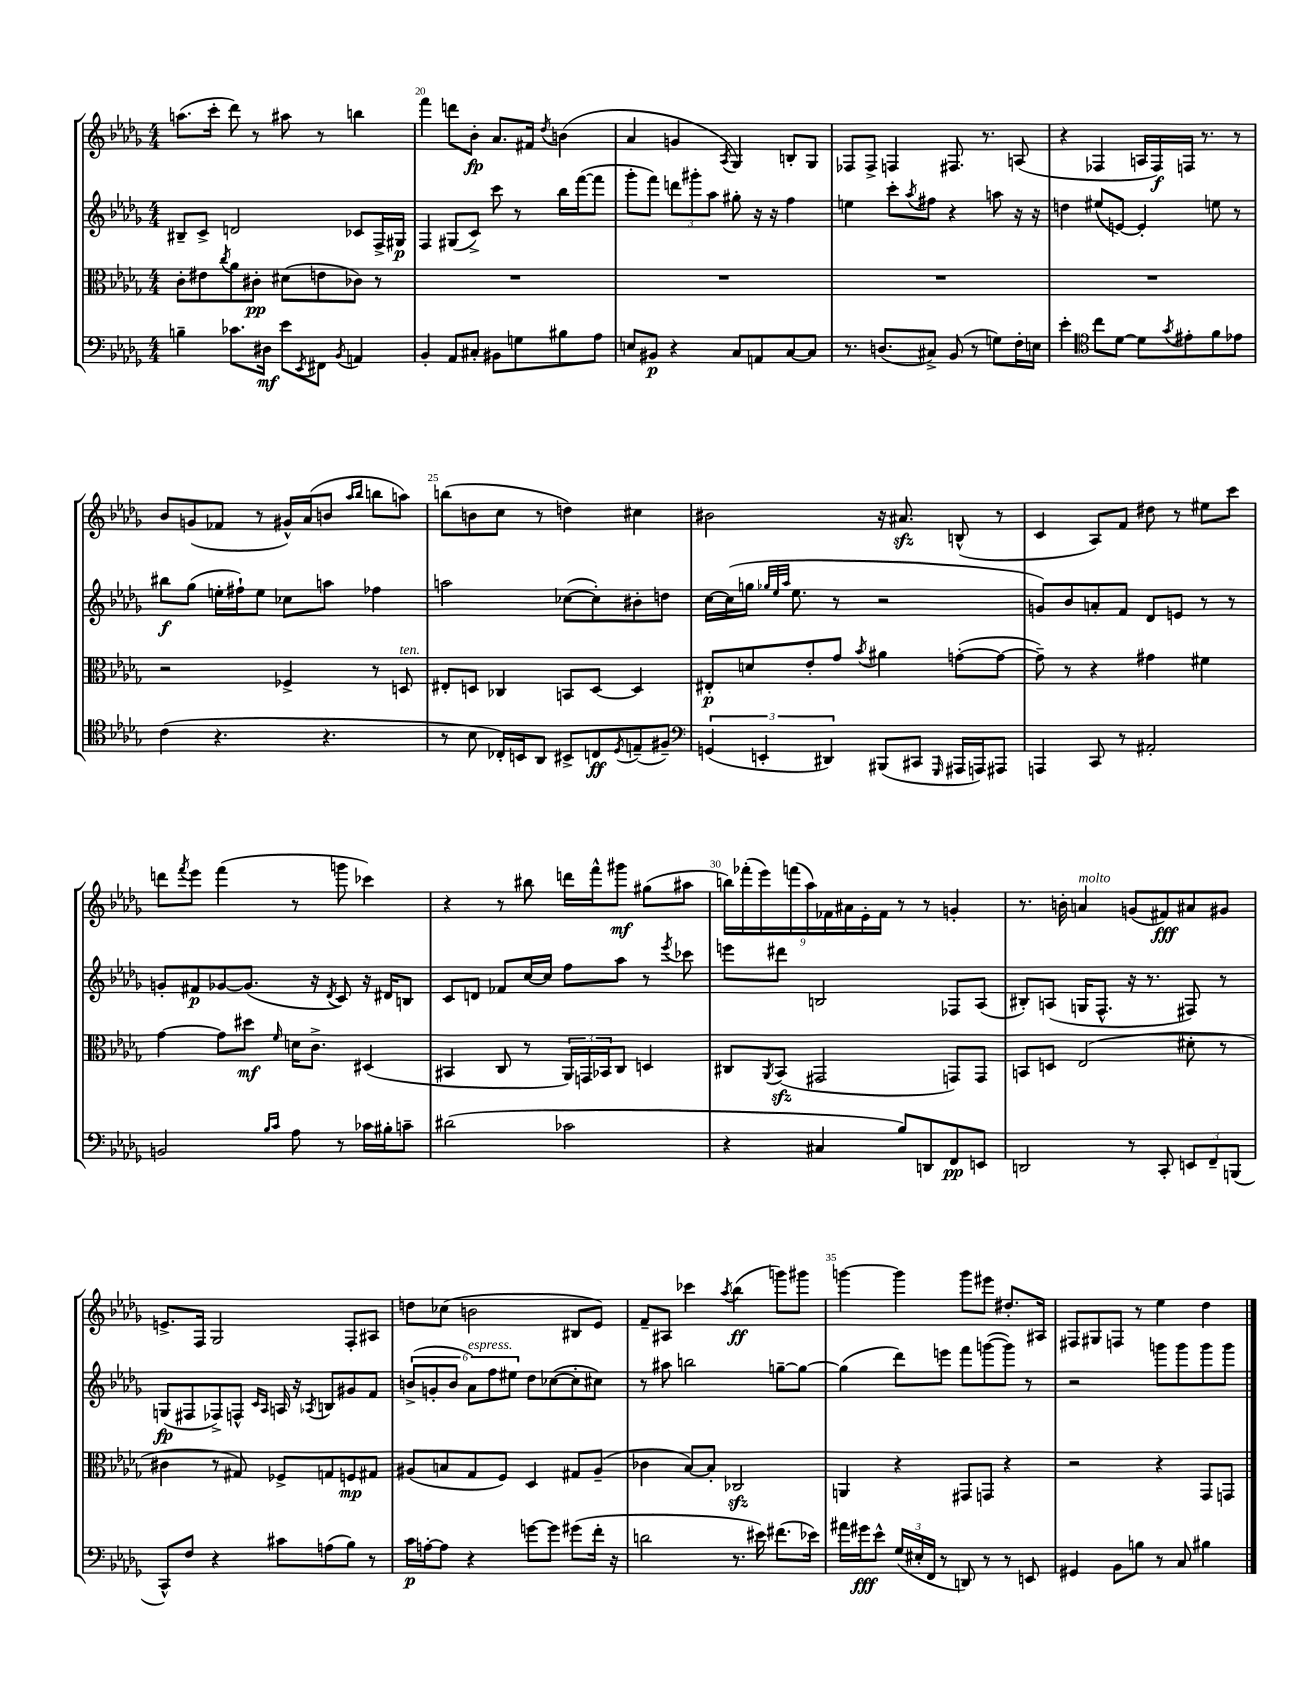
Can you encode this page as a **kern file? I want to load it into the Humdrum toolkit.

**kern	**kern	**kern	**kern
*staff4	*staff3	*staff2	*staff1
*clefF4	*clefC3	*clefG2	*clefG2
*k[b-e-a-d-g-]	*k[b-e-a-d-g-]	*k[b-e-a-d-g-]	*k[b-e-a-d-g-]
*M4/4	*M4/4	*M4/4	*M4/4
4B~	8c'	8B#~	(8.aa
.	8e#	8c^	.
.	.	.	16ccc'
.	8qcc	.	.
8.c-	8a-	2d	8ddd-)
.	8c#'	.	8r
16D#	.	.	.
8e-	(8d#	.	8aa#
8qEE-	.	.	.
8FF#	8e	.	8r
8qBB-	.	.	.
4AA	8c-)	8c-	4bb
.	8r	16F^	.
.	.	16G#	.
=	=	=	=
4BB-'	1r	4F	4fff
8AA-	.	(8G#	8ddd
8C#'	.	8c^)	8b-'
8BB#	.	8ccc	8.a-
8G	.	8r	.
.	.	.	16f#
.	.	.	8qdd-
8B#	.	16bb-	(4b
.	.	([16fff	.
8A-	.	8fff]	.
=	=	=	=
8E	1r	8ggg-'	4a-
8BB#	.	8fff)	.
4r	.	12ddd	4g
.	.	12ggg#'	.
.	.	12aa-	.
.	.	.	8qA-
8C	.	8gg#'	4G-)
8AA	.	16r	.
.	.	16r	.
[8C	.	4ff	8B'
8C]	.	.	8G-
=	=	=	=
8.r	1r	4ee	8F-
.	.	.	8F-^
(8.D	.	.	.
.	.	8ccc'	4F
.	.	8qaa-	.
8C#^)	.	8ff#	.
(8BB-	.	4r	8.F#
8r	.	.	.
.	.	.	8.r
8G)	.	8aa	.
16F'	.	16r	(8A
16E	.	16r	.
=	=	=	=
4e-'	1r	4dd	4r
*clefC4	*	*	*
8cc	.	(8ee#	4F-
[8d-	.	[8e)	.
8d-]	.	4e']	16A
.	.	.	16F-)
8qg-	.	.	.
8e#'	.	.	16F
.	.	.	8.r
8f	.	8ee	.
8e-	.	8r	8r
=	=	=	=
(4c	2r	8bb#	8b-
.	.	(8gg-	(8g
4.r	.	16ee'	8f-
.	.	16ff#`)	.
.	.	8ee	8r
.	4F-^	8cc-	16g#^^)
.	.	.	(16a-
4.r	.	8aa	8b
.	.	.	16qqaa-
.	.	.	16qqbb-
.	8r	4ff-	8bb
.	8D	.	8aa)
=	=	=	=
8r	8E#'	2aa	(8bb
8B-	8D	.	8b
16C-')	4C-	.	8cc
16BB	.	.	.
8AA-	.	.	8r
8BB#^	8BB	([8cc-	4dd)
8C	[8D	8cc-'])	.
8qD-	.	.	.
(8E~	4D]	8b#'	4cc#
8F#~)	.	8dd	.
=	=	=	=
*clefF4	*	*	*
(6GG	8E#'	[16cc	2b#
.	.	(16cc]	.
.	8d	16gg	.
6EE'	.	.	.
.	.	32qqgg-	.
.	.	32qqee-	.
.	.	32qqaa-	.
.	.	8.ee-	.
.	8e-'	.	.
6DD#)	.	.	.
.	8g-	8r	.
.	8qb-	.	.
(8BBB#	4a#	2r	16r
.	.	.	8.a#
8CC#	.	.	.
16qqGGG-	.	.	.
16AAA#	([8g'	.	(8B^^
16AAA)	.	.	.
8AAA#	8g_	.	8r
=	=	=	=
4AAA	8g~])	8g)	4c
.	8r	8b-	.
8CC	4r	8a'	8A-)
8r	.	8f	8f
2AA#'	4g#	8d-	8dd#
.	.	8e	8r
.	4f#	8r	8ee#
.	.	8r	8ccc
=	=	=	=
2BB	[4g-	8g'	8ddd
.	.	.	8qfff
.	.	8f#	8eee-
.	8g-]	[8g-	(4fff
.	8dd#	(8.g-]	.
16qqB-	.	.	.
16qqc	16qqf	.	.
8A-	16d	.	8r
.	8.c^	16r	.
.	.	8qd-	.
8r	.	8c)	8ggg
16c-	(4D#	16r	4ccc-)
16B#'	.	16d#	.
8c~	.	8B	.
=	=	=	=
(2d#	4BB#	8c	4r
.	.	8d	.
.	8C	8f-	8r
.	8r	[16cc	8bb#
.	.	16cc]	.
2c-	24AA-)	8ff	16ddd
.	24GG	.	.
.	.	.	16fff^^
.	24BB-	.	.
.	8C	8aa-	8ggg#
.	4D	8r	(8gg#
.	.	8qeee-	.
.	.	8ccc-	8aa#
=	=	=	=
4r	8C#	8eee	18bb)
.	.	.	(18fff-'
.	.	.	18eee-)
.	8qAA-	.	.
.	(8BB-	8ddd#	.
.	.	.	(18fff
.	.	.	18aa-)
4C#	2GG#	2B	.
.	.	.	18f-
.	.	.	18a#
.	.	.	18e-'
.	.	.	18f-
8B-)	.	.	8r
8DD	.	.	8r
8FF	8GG)	8F-	4g'
8EE	8GG	(8A-	.
=	=	=	=
2DD	8BB	8B#')	8.r
.	8D	(8A	.
.	.	.	16b'
.	(2E-	16G	4a
.	.	8.F^^	.
8r	.	16r	(8g
.	.	8.r	.
8CC'	.	.	8f#)
12EE	8d#'	8F#)	8a#
12FF~	.	.	.
.	8r	8r	8g#
(12BBB	.	.	.
=	=	=	=
8CC^^)	4c#	(8G	8.e^
8F	.	8F#	.
.	.	.	16F
4r	8r	8F-^)	2G-
.	8G#)	8F^^	.
.	.	16qqc	.
.	.	16qqA-	.
8c#	8F-^	16A	.
.	.	16r	.
.	.	8qA-	.
(8A	8G	8B	.
8B-)	8F	8g#	8F'
8r	8G#	8f	8A#
=	=	=	=
16c	(8A#	(12b^	8dd
[16A'	.	.	.
.	.	12g'	.
8A]	8B	.	(8cc-
.	.	12b	.
4r	8G-	12a-)	2b
.	.	12ff	.
.	8F)	.	.
.	.	12ee#	.
[8g	4D-	8dd-	.
8g]	.	([8cc-	.
(8g#	8G#	8cc-']	8B#
16f'	(8A#~	8cc#)	8e-)
16r	.	.	.
=	=	=	=
2d	4c-	8r	8f~
.	.	8aa#	8A#
.	[8B-)	2bb	4ccc-
.	8B-']	.	.
.	.	.	8qaa-
8.r	2C-	.	(4bb-
16e#)	.	.	.
(8.f#	.	[8gg~	8ggg)
.	.	8gg_	8ggg#
16e-)	.	.	.
=	=	=	=
16a#	4AA	(4gg]	[4ggg
16g#	.	.	.
8e-^^	.	.	.
(24G-	4r	8ddd-)	4ggg]
24E#'	.	.	.
24FF	.	.	.
8r	.	8eee	.
8DD)	8GG#	8fff	8ggg
8r	8GG	([8ggg	8eee#
8r	4r	8ggg])	8.dd#'
8EE	.	8r	.
.	.	.	16A#
=	=	=	=
4GG#	2r	2r	8F#
.	.	.	8G#
8BB-	.	.	8F
8B	.	.	8r
8r	4r	8ggg	4ee-
8C	.	8ggg	.
4B#	8GG-	8ggg	4dd-
.	8GG	8ggg	.
==	==	==	==
*-	*-	*-	*-
